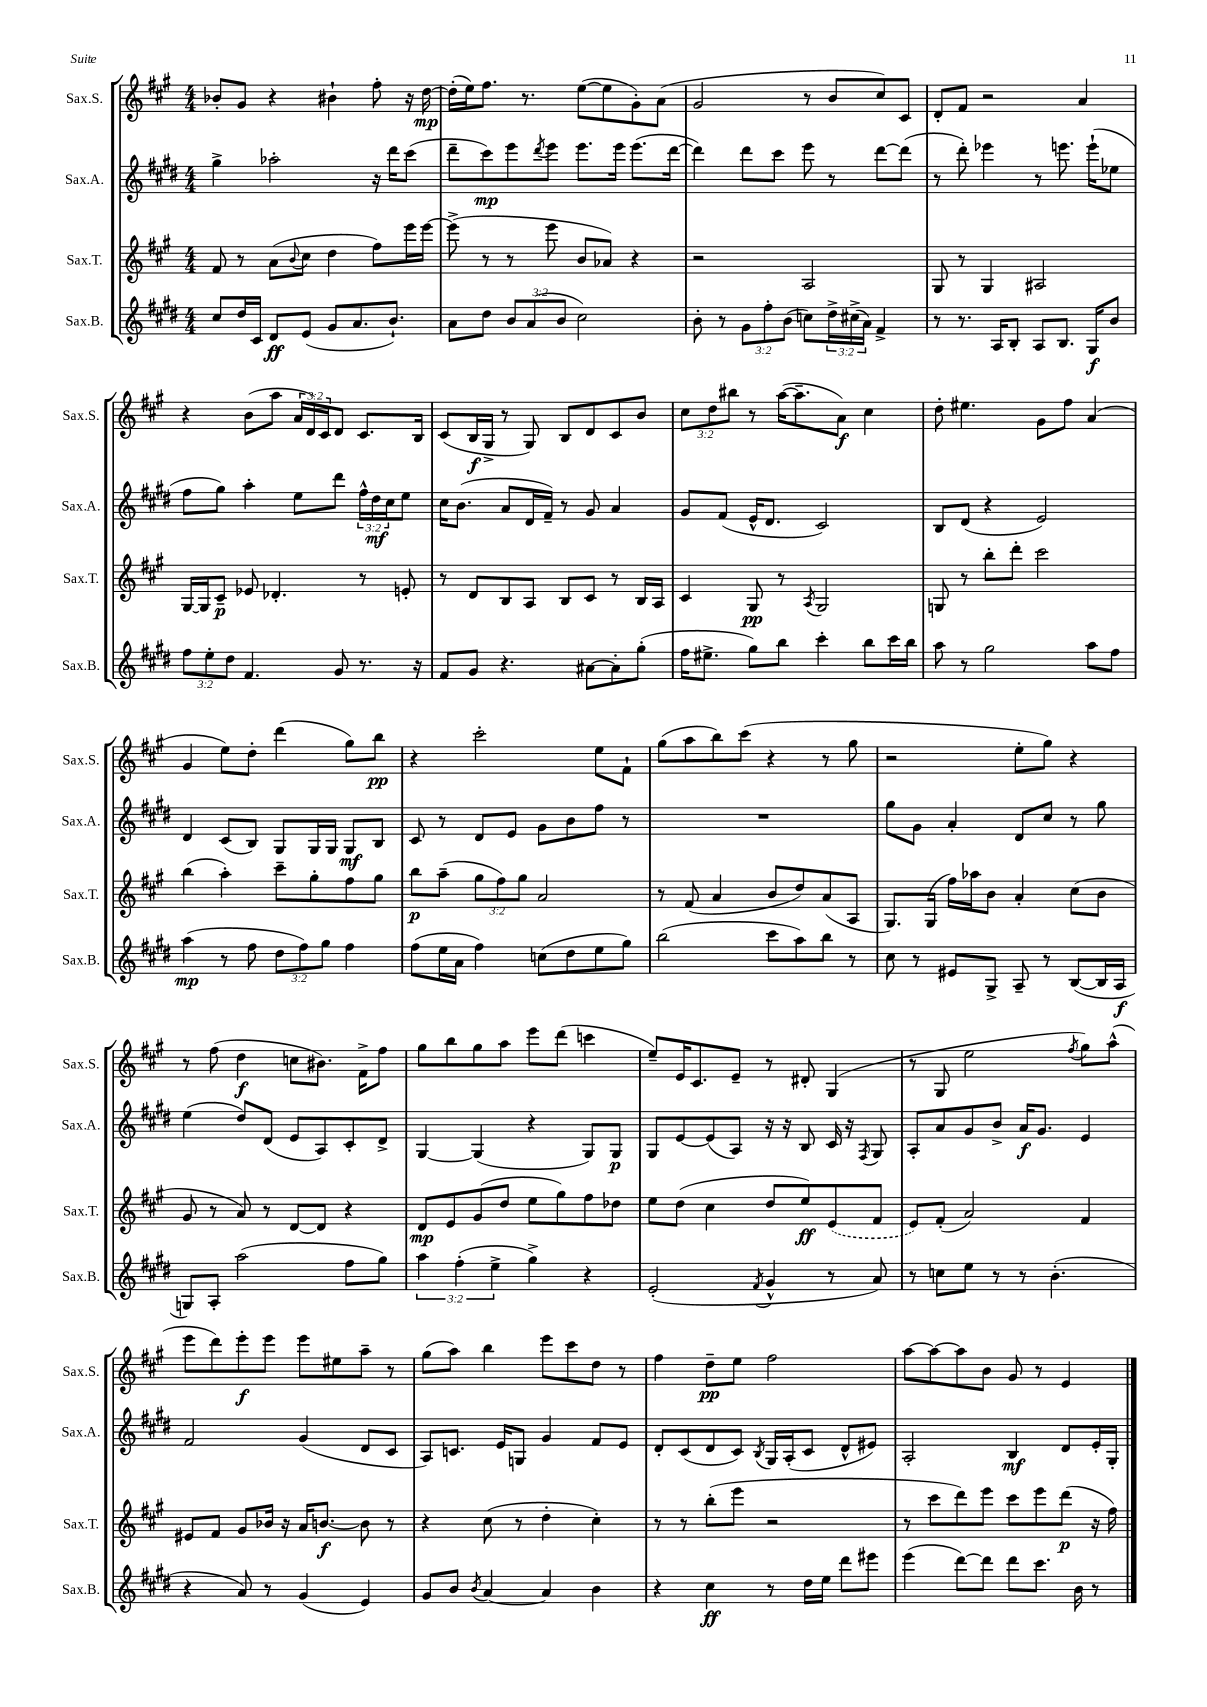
<<
\new StaffGroup <<
\new Staff = "s0" \with { instrumentName = "Sax.S." shortInstrumentName = "Sax.S." } {
    \clef treble \key a \major \numericTimeSignature \time 4/4 \override Staff.TupletNumber.text = #tuplet-number::calc-fraction-text
    bes'8-. gis'8 r4 bis'4-! fis''8-. r16 d''16~\mp |
    d''16-.( e''16) fis''8. r8. e''8~( e''8 gis'8-.) a'8( |
    gis'2 r8 b'8 cis''8) cis'8 |
    d'8-. fis'8 r2 a'4 |
    r4 b'8( a''8 \tuplet 3/2 { a'16 d'16) cis'16 } d'8 cis'8. b16 |
    cis'8( b16\f gis16-> r8 gis8) b8 d'8 cis'8 b'8 |
    \tuplet 3/2 { cis''8 d''8 bis''8 } r8 a''16~( a''8.-- a'8\f) cis''4 |
    d''8-. eis''4. gis'8 fis''8 a'4( |
    gis'4 e''8) d''8-. d'''4( gis''8) b''8\pp |
    r4 cis'''2-. e''8 fis'8-! |
    gis''8( a''8 b''8) cis'''8( r4 r8 gis''8 |
    r2 e''8-. gis''8) r4 |
    r8 fis''8( d''4\f c''8 bis'8.) fis'16-> fis''8 |
    gis''8 b''8 gis''8 a''8 e'''8 d'''8( c'''4 |
    e''8--) e'16 cis'8. e'8-- r8 dis'8-. gis4( |
    r8 gis8 e''2 \acciaccatura { fis''8 } gis''8) a''8-^( |
    e'''8 d'''8) e'''8-.\f e'''8 e'''8 eis''8 a''8-- r8 |
    gis''8( a''8) b''4 e'''8 cis'''8 d''8 r8 |
    fis''4 d''8--\pp e''8 fis''2 |
    a''8~ a''8~ a''8 b'8 gis'8 r8 e'4 \bar "|." |
}
\new Staff = "s1" \with { instrumentName = "Sax.A." shortInstrumentName = "Sax.A." } {
    \clef treble \key e \major \numericTimeSignature \time 4/4 \override Staff.TupletNumber.text = #tuplet-number::calc-fraction-text
    gis''4-> aes''2-. r16 dis'''16 cis'''8( |
    dis'''8-- cis'''8\mp) e'''8 \acciaccatura { dis'''8 } e'''8 e'''8. e'''16 e'''8.( dis'''16~ |
    dis'''4) dis'''8 cis'''8 e'''8 r8 dis'''8~ dis'''8( |
    r8 dis'''8-.) ees'''4 r8 e'''8. e'''16-!( ees''8 |
    fis''8 gis''8) a''4-. e''8 dis'''8 \tuplet 3/2 { fis''16-^ dis''16\mf cis''16 } e''8 |
    cis''16 b'8.( a'8 dis'16 fis'16--) r8 gis'8 a'4 |
    gis'8 fis'8( e'16-^ dis'8. cis'2) |
    b8 dis'8( r4 e'2) |
    dis'4 cis'8( b8) gis8 gis16 gis16 gis8\mf b8 |
    cis'8 r8 dis'8 e'8 gis'8 b'8 fis''8 r8 |
    R1 |
    gis''8 gis'8 a'4-. dis'8 cis''8 r8 gis''8 |
    e''4( dis''8) dis'8( e'8 a8) cis'8-. dis'8-> |
    gis4~ gis4( r4 gis8) gis8\p |
    gis8 e'8~ e'8( a8) r16 r16 b8 cis'16 r16 \acciaccatura { fis8 } gis8 |
    a8-. a'8 gis'8 b'8-> a'16\f gis'8. e'4 |
    fis'2 gis'4( dis'8 cis'8 |
    a8) c'8. e'16 g8 gis'4 fis'8 e'8 |
    dis'8-. cis'8( dis'8 cis'8) \acciaccatura { b8 } gis16 a16-.( cis'8 dis'8-^ eis'8) |
    a2-. b4\mf dis'8 e'16-. gis16-. \bar "|." |
}
\new Staff = "s2" \with { instrumentName = "Sax.T." shortInstrumentName = "Sax.T." } {
    \clef treble \key a \major \numericTimeSignature \time 4/4 \override Staff.TupletNumber.text = #tuplet-number::calc-fraction-text
    fis'8 r8 a'8( \appoggiatura { b'8 } cis''8 d''4 fis''8) e'''16 e'''16~ |
    e'''8->( r8 r8 e'''8 b'8 aes'8) r4 |
    r2 a2 |
    gis8 r8 gis4 ais2 |
    gis16~ gis16 cis'8--\p ees'8 des'4.-. r8 e'8-. |
    r8 d'8 b8 a8 b8 cis'8 r8 b16 a16 |
    cis'4 gis8\pp r8 \acciaccatura { a8 } gis2 |
    g8 r8 b''8-. d'''8-. cis'''2 |
    b''4( a''4-.) cis'''8-- gis''8-. fis''8 gis''8 |
    b''8\p a''8--( \tuplet 3/2 { gis''8 fis''8) gis''8 } a'2 |
    r8 fis'8( a'4 b'8 d''8) a'8( a8 |
    gis8.) gis16( fis''16) aes''16 b'8 a'4-. cis''8( b'8 |
    gis'8 r8 a'8) r8 d'8~ d'8 r4 |
    d'8\mp e'8 gis'8( d''8 e''8 gis''8) fis''8 des''8 |
    e''8 d''8( cis''4 d''8 e''8\ff) \once \slurDashed e'8( fis'8 |
    e'8) fis'8-.( a'2) fis'4 |
    eis'8 fis'8 gis'8 bes'16 r16 a'16 b'8.~\f b'8 r8 |
    r4 cis''8( r8 d''4-. cis''4-.) |
    r8 r8 b''8-.( e'''8 r2 |
    r8 cis'''8 d'''8) e'''8 cis'''8 e'''8 d'''8\p( r16 fis''16) \bar "|." |
}
\new Staff = "s3" \with { instrumentName = "Sax.B." shortInstrumentName = "Sax.B." } {
    \clef treble \key e \major \numericTimeSignature \time 4/4 \override Staff.TupletNumber.text = #tuplet-number::calc-fraction-text
    cis''8 dis''16 cis'16 dis'8\ff e'8( gis'8 a'8. b'8.-!) |
    a'8 dis''8 \tuplet 3/2 { b'8 a'8( b'8 } cis''2) |
    b'8-. r8 \tuplet 3/2 { gis'8 fis''8-. b'8( } c''8) \tuplet 3/2 { dis''16-> cis''16->( a'16) } fis'4-> |
    r8 r8. a16 b8-. a8 b8. gis16\f b'8 |
    \tuplet 3/2 { fis''8 e''8-. dis''8 } fis'4. gis'8 r8. r16 |
    fis'8 gis'8 r4. ais'8~ ais'8-. gis''8-.( |
    fis''16 eis''8.-> gis''8) b''8 cis'''4-. b''8 cis'''16 b''16 |
    a''8 r8 gis''2 a''8 fis''8 |
    a''4\mp( r8 fis''8 \tuplet 3/2 { dis''8 fis''8) gis''8 } fis''4 |
    fis''8( e''16 a'16 fis''4) c''8( dis''8 e''8 gis''8) |
    b''2( cis'''8 a''8) b''8 r8 |
    cis''8 r8 eis'8 gis8-> a8-- r8 b8~( b16 a16\f |
    g8) a8-. a''2( fis''8 gis''8) |
    \tuplet 3/2 { a''4 fis''4-.( e''4-> } gis''4->) r4 |
    e'2-.( \acciaccatura { fis'8 } gis'4-^ r8 a'8) |
    r8 c''8 e''8 r8 r8 b'4.-.( |
    r4 a'8) r8 gis'4( e'4) |
    gis'8 b'8 \acciaccatura { b'8 } a'4~ a'4 b'4 |
    r4 cis''4\ff r8 dis''16 e''16 dis'''8 eis'''8 |
    e'''4( dis'''8~) dis'''8 dis'''8 cis'''8. b'16 r8 \bar "|." |
}
>>
>>
\layout { \context { \Score \remove "Bar_number_engraver" } }
